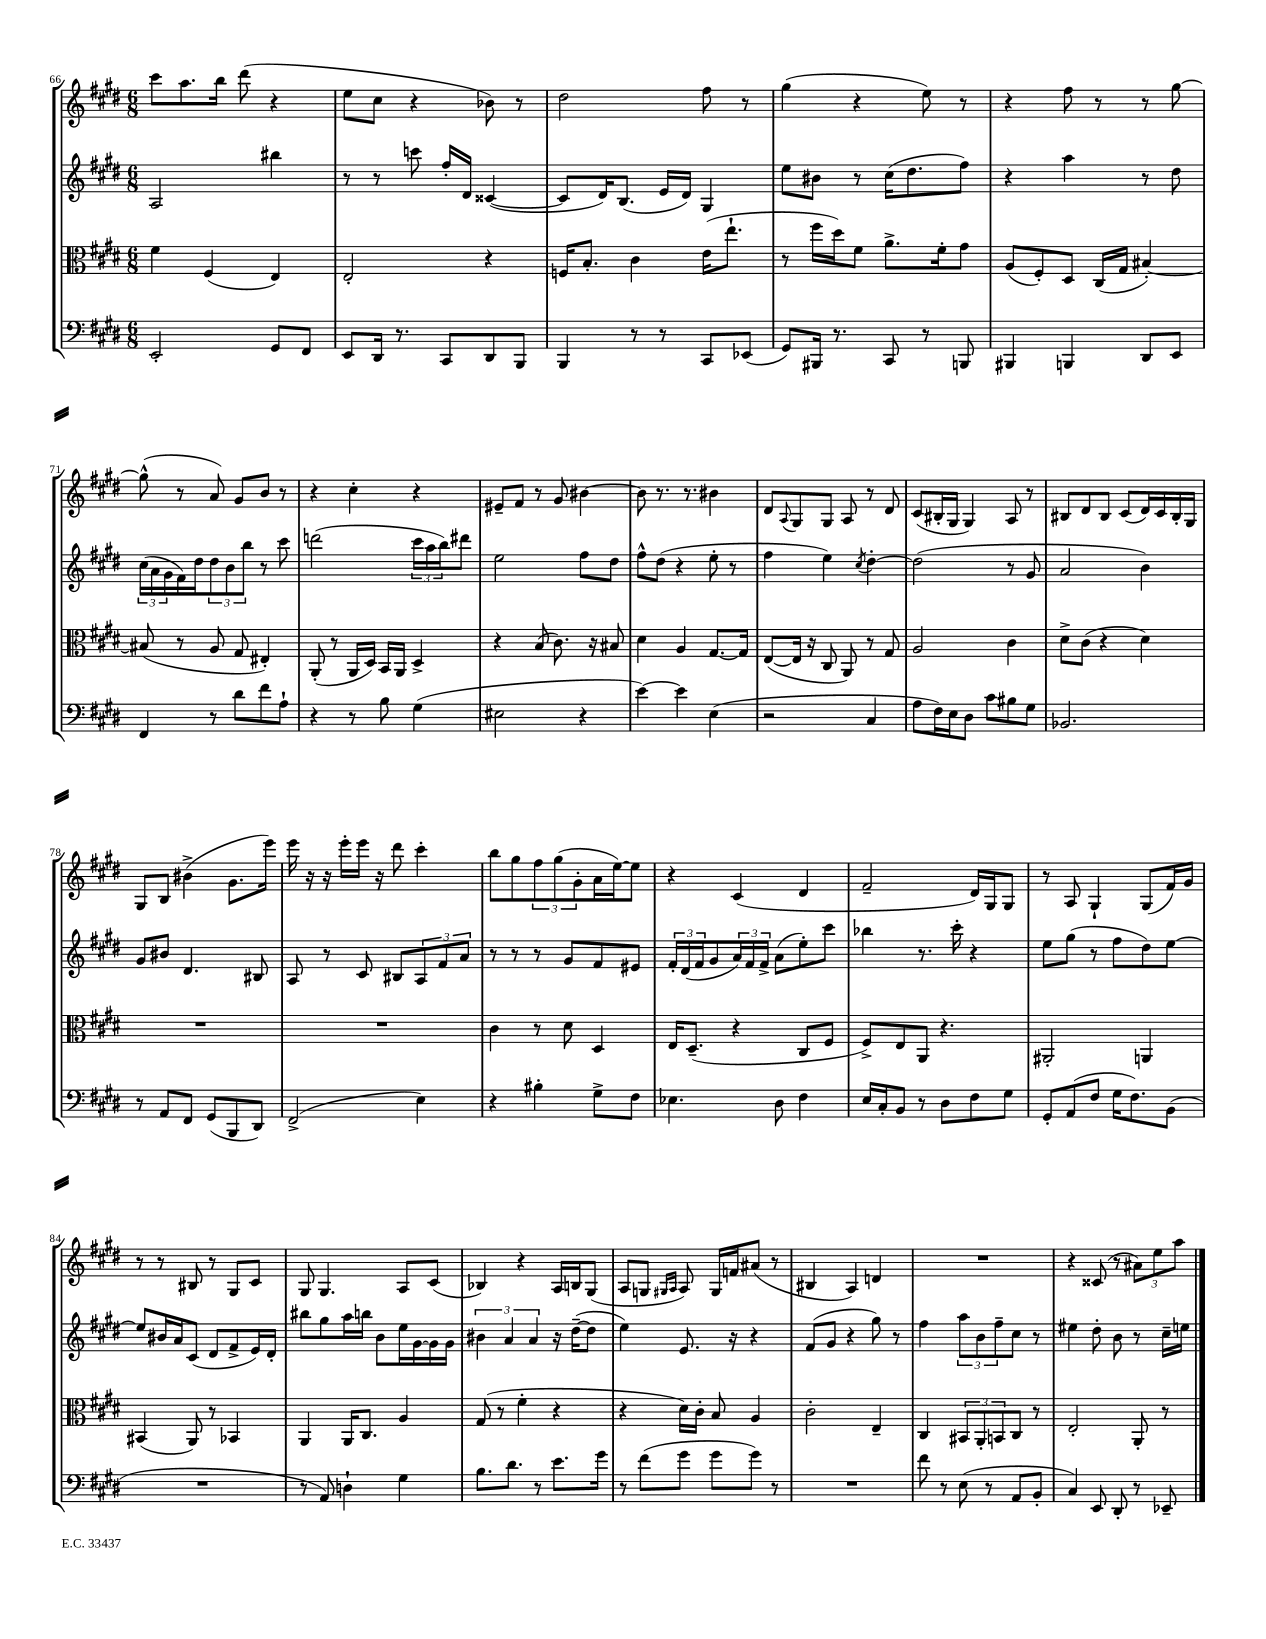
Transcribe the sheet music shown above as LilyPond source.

<<
\new StaffGroup <<
\new Staff = "s0" {
    \clef treble \key e \major \numericTimeSignature \time 6/8
    cis'''8 a''8. b''16 dis'''8( r4 |
    e''8 cis''8 r4 bes'8) r8 |
    dis''2 fis''8 r8 |
    gis''4( r4 e''8) r8 |
    r4 fis''8 r8 r8 gis''8~ |
    gis''8-^( r8 a'8) gis'8 b'8 r8 |
    r4 cis''4-. r4 |
    eis'8-- fis'8 r8 gis'8 bis'4~ |
    bis'8 r8. r8. bis'4 |
    dis'8 \appoggiatura { a8 } gis8 gis8 a8 r8 dis'8 |
    cis'8( bis16-. gis16 gis4) a8 r8 |
    bis8 dis'8 bis8 cis'8( dis'16) cis'16 bis16-. gis16 |
    gis8 b8 bis'4->( gis'8. e'''16) |
    e'''16 r16 r16 e'''16-. e'''16 r16 dis'''8 cis'''4-. |
    b''8 gis''8 \tuplet 3/2 { fis''8 gis''8( gis'8-. } a'16 e''16~) e''8 |
    r4 cis'4( dis'4 |
    fis'2-- dis'16) gis16 gis8 |
    r8 a8 gis4-! gis8( fis'16) gis'16 |
    r8 r8 bis8 r8 gis8 cis'8 |
    gis8 gis4. a8 cis'8( |
    bes4) r4 a16 b16 gis8( |
    a8 g8 \grace { gis16 a16 } a8) gis16 f'16 ais'8( r8 |
    bis4 a4) d'4 |
    R2. |
    r4 cisis'8( r8 \tuplet 3/2 { ais'8) e''8 a''8 } \bar "|." |
}
\new Staff = "s1" {
    \clef treble \key e \major \numericTimeSignature \time 6/8
    a2 bis''4 |
    r8 r8 c'''8 fis''16-. dis'16 cisis'4~( |
    cisis'8 dis'16) b8.( e'16 dis'16) gis4 |
    e''8 bis'8 r8 cis''16( dis''8. fis''8) |
    r4 a''4 r8 dis''8 |
    \tuplet 3/2 { cis''16( a'16 gis'16 } fis'16) dis''16 \tuplet 3/2 { dis''8 b'8 b''8 } r8 cis'''8 |
    d'''2( \tuplet 3/2 { cis'''16 a''16 b''16) } dis'''8 |
    e''2 fis''8 dis''8 |
    fis''8-^ dis''8( r4 e''8-. r8 |
    fis''4 e''4) \acciaccatura { cis''8 } dis''4~-. |
    dis''2( r8 gis'8 |
    a'2 b'4) |
    gis'8 bis'8 dis'4. bis8 |
    a8 r8 cis'8 bis8 \tuplet 3/2 { a8 fis'8 a'8 } |
    r8 r8 r8 gis'8 fis'8 eis'8 |
    \tuplet 3/2 { fis'16-. dis'16( fis'16 } gis'8 \tuplet 3/2 { a'16) fis'16 fis'16-> } a'8( e''8-.) cis'''8 |
    bes''4 r8. cis'''16-. r4 |
    e''8 gis''8( r8 fis''8 dis''8) e''8~ |
    e''8 bis'16 a'16 cis'8( dis'8 fis'8-> e'16) dis'16-. |
    bis''8 gis''8 a''16 b''16 b'8 e''16 gis'16~ gis'16 gis'16 |
    \tuplet 3/2 { bis'4 a'4 a'4 } r16 dis''16~--( dis''8 |
    e''4) e'8. r16 r4 |
    fis'8( gis'8 r4 gis''8) r8 |
    fis''4 \tuplet 3/2 { a''8 b'8 fis''8-- } cis''8 r8 |
    eis''4 dis''8-. b'8 r8 cis''16-- e''16 \bar "|." |
}
\new Staff = "s2" {
    \clef alto \key e \major \numericTimeSignature \time 6/8
    fis'4 fis4( e4) |
    e2-. r4 |
    f16 b8.-. cis'4 e'16( e''8.-! |
    r8 fis''16 dis''16) fis'8 a'8.-> fis'16-. gis'8 |
    a8( fis8-.) dis8 cis16( gis16 bis4~-.) |
    bis8( r8 a8 gis8 eis4-.) |
    a,8-.( r8 a,16 dis16) b,16 a,16 dis4-> |
    r4 b8( cis'8.) r16 bis8 |
    dis'4 a4 gis8.~ gis16 |
    e8~( e16 r16 cis8 a,8) r8 gis8 |
    a2 cis'4 |
    dis'8-> cis'8( r4 dis'4) |
    R2. |
    R2. |
    cis'4 r8 dis'8 dis4 |
    e16 dis8.--( r4 cis8 fis8 |
    fis8->) e8 a,8 r4. |
    ais,2-. a,4 |
    bis,4( a,8) r8 bes,4 |
    a,4 a,16 cis8. a4 |
    gis8( r8 fis'4-. r4 |
    r4 dis'16) cis'16-. b8 a4 |
    cis'2-. e4-- |
    cis4 \tuplet 3/2 { bis,8 a,8-. b,8 } cis8 r8 |
    e2-. a,8-. r8 \bar "|." |
}
\new Staff = "s3" {
    \clef bass \key e \major \numericTimeSignature \time 6/8
    e,2-. gis,8 fis,8 |
    e,8 dis,16 r8. cis,8 dis,8 b,,8 |
    b,,4 r8 r8 cis,8 ees,8( |
    gis,8) bis,,16 r8. cis,8 r8 b,,8 |
    bis,,4 b,,4 dis,8 e,8 |
    fis,4 r8 dis'8 fis'8 a8-! |
    r4 r8 b8 gis4( |
    eis2 r4 |
    e'4~) e'4 e4( |
    r2 cis4 |
    a8 fis16) e16 dis8 cis'8 bis8 gis8 |
    bes,2. |
    r8 a,8 fis,8 gis,8( b,,8 dis,8) |
    fis,2->( e4) |
    r4 bis4-. gis8-> fis8 |
    ees4. dis8 fis4 |
    e16 cis16-. b,8 r8 dis8 fis8 gis8 |
    gis,8-. a,8( fis8 gis16 fis8.) b,8( |
    R2. |
    r8 a,8) d4-! gis4 |
    b8. dis'8. r8 e'8. gis'16 |
    r8 fis'8( gis'8 gis'8 gis'8) r8 |
    R2. |
    fis'8 r8 e8( r8 a,8 b,8-. |
    cis4) e,8 dis,8-. r8 ees,8-- \bar "|." |
}
>>
>>
\layout { \context { \Score currentBarNumber = #66 } }
